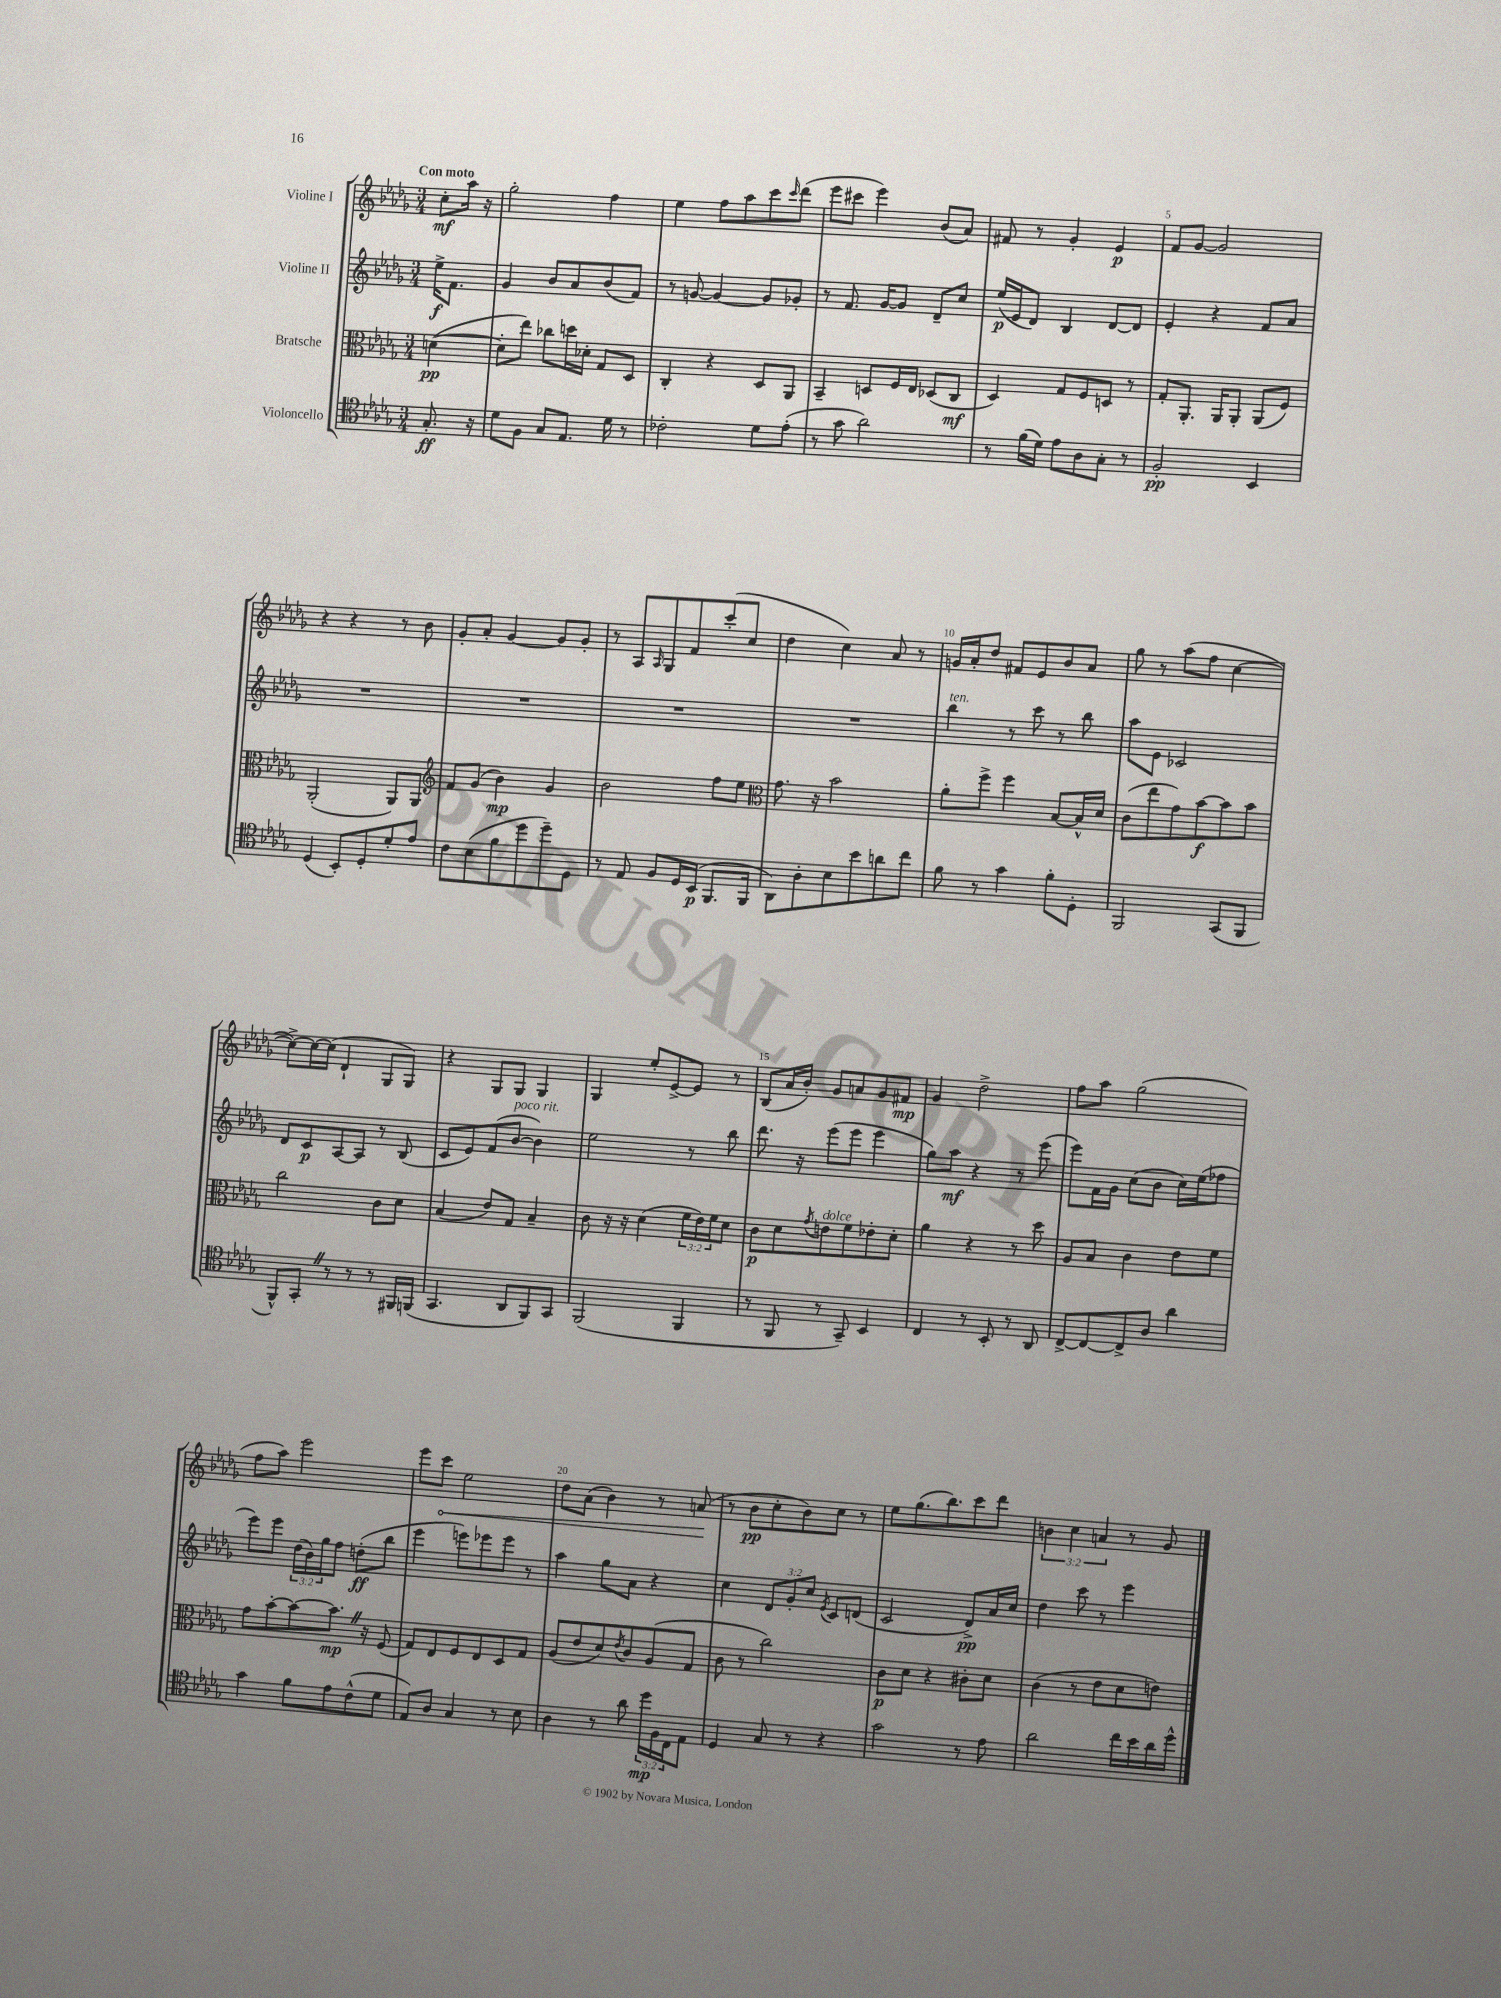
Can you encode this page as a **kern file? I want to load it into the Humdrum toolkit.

**kern	**kern	**kern	**kern
*staff4	*staff3	*staff2	*staff1
*clefC4	*clefC3	*clefG2	*clefG2
*k[b-e-a-d-g-]	*k[b-e-a-d-g-]	*k[b-e-a-d-g-]	*k[b-e-a-d-g-]
*M3/4	*M3/4	*M3/4	*M3/4
8.G-'/	([4d\	16ee-^\LK	8cc'\L
.	.	8.f\J	.
.	.	.	16aa-\Jk
16r	.	.	16r
=	=	=	=
8d-\L	8d'\]L	4g-/	2gg-'\
8F\J	8ee-\J)	.	.
8G-/L	8cc-\L	8b-/L	.
8.E-/J	16dd\L	8a-/	.
.	16d-'\JJ	.	.
.	8G-/L	(8b-/	4ff\
16d-\	.	.	.
8r	8D-/J	8f/J)	.
=	=	=	=
2c-'\	4C'/	8r	4ee-\
.	.	[8g/	.
.	4r	4g/_	8ff\L
.	.	.	8aa-\
8d-\L	8D-/L	8g/]L	8ccc\
.	.	.	16qqccc/
(8e-'\J	8AA-/J	8g-'/J	(8ddd-\J
=	=	=	=
8r	4BB-~/	8r	8eee-\L
8g-\	.	8.f/	8ccc#\J
2a-\)	8D/L	.	4eee-\)
.	.	[16g-/LK	.
.	16F/L	8g-/]J	.
.	16E-/JJ	.	.
.	(8D-/L	8d-~/L	(8b-/L
.	8C/J	8cc/J	8a-/J)
=	=	=	=
8r	4D-/)	(16ee-/LL	8f#/
.	.	16e-/J	.
(16f\LL	.	8d-/J)	8r
16d-\JJ)	.	.	.
8e-\L	8G-/L	4B-/	4g-'/
8A-\	8F/	.	.
8G-'\J	8D/J	[8d-/L	4e-/
8r	8r	8d-/]J	.
=	=	=	=
2F'/	8G-'/L	4e-'/	8f/L
.	8.AA-'/J	.	[8g-/J
.	.	4r	2g-/]
.	16AA-/LK	.	.
.	8AA-'/J	.	.
4BB-/	(8AA-/L	8f/L	.
.	8F/J)	8a-/J	.
=	=	=	=
(4D-/	(2AA-'/	2.r	4r
8BB-'/L)	.	.	4r
8D-'/	.	.	.
8d-'/	8AA-/L)	.	8r
8e-/J	8AA-/J	.	8b-\
=	=	=	=
*	*clefG2	*	*
8c\L	8f/L	2.r	8g-'/L
(8B-\	(8g-/J	.	8a-'/J
8f\	4b-\)	.	[4g-/
8dd-\	.	.	.
8dd-~\)	4g-/	.	8g-/]L
8D-\J	.	.	8g-'/J
=	=	=	=
8r	2b-\	2.r	8r
8E-/	.	.	8A-/L
.	.	.	16qqA-/
8F/L	.	.	8G-/
16D-/L	.	.	8f/
(16BB-/JJ	.	.	.
8.FF/L	8ff\L	.	(8ccc'/
.	8ee-\J	.	8cc/J
16FF/Jk	.	.	.
=	=	=	=
*	*clefC3	*	*
8AA-\L)	8.g-\	2.r	4dd-\
8A-'\	.	.	.
.	16r	.	.
8B-\	2b-\	.	4cc\)
8b-\	.	.	.
8a\	.	.	8a-/
8cc\J	.	.	8r
=	=	=	=
8f\	8a-'\L	4bb-\	16g/LL
.	.	.	16a-'/J
8r	8ff^\J	.	8dd-/J
4g-\	4ff\	8r	8f#/L
.	.	8ccc\	8e-/
8f'\L	[8B-/L	8r	8b-/
8D-'\J	16B-^^/]L	8bb-\	8a-/J
.	16d-/JJ	.	.
=	=	=	=
2FF/	(8c\L	8aa-\L	8gg-\
.	8ee-\	8e-\J	8r
.	8g-\)	2c-/	(8aa-\L
.	[8b-\	.	8ff\J
(8GG-/L	8b-\]	.	[4cc\
8FF/J	8b-\J	.	.
=	=	=	=
8FF^^/L)	2cc\	8d-/L	8cc^\_L)
8GG-'/J	.	8c/	16cc\_L
.	.	.	(16cc\]JJ
8r	.	[8A-/	4d-`/
8r	.	8A-/]J	.
8r	8c\L	8r	8G-/L
16FF#/LL	8d-\J	(8B-/	8G-/J)
(16FF/JJ	.	.	.
=	=	=	=
4.GG-/	(4B-/	8c/L	4r
.	.	8e-/)	.
.	8e-/L)	(8f/	8G-/L
8AA-/L	8G-/J	[8b-/J	8G-/J
8FF/)	4B-~/	4b-\])	4G-/
8GG-/J	.	.	.
=	=	=	=
(2FF/	8c\	2ee-\	4G-/
.	16r	.	.
.	16r	.	.
.	(4d-\	.	8ee-'/L
.	.	.	[8e-^/
4FF/	24f\LL	8r	8e-/]J
.	24e-\)	.	.
.	24f\J	.	.
.	8d-\J	8bb-\	8r
=	=	=	=
8r	8c\L	8.ddd-\	(8B-/L
8FF/	8d-\	.	16a-/L
.	.	16r	16b-'/JJ)
.	8qg-/	.	.
8r	8e\	(8eee-\L	8g-/L
8GG-~/)	8f\	8eee-\J	8a/
4BB-/	8e-'\	4eee-\	8g-/
.	8d-'\J	.	8f#/J
=	=	=	=
4C/	4a-\	8gg-\L)	4g-/
.	.	8aa-\J	.
8r	4r	4r	2dd-^\
8BB-'/	.	.	.
8r	8r	8r	.
8AA-/	8dd-\	(8eee-\	.
=	=	=	=
[8C^/L	8A-/L	8eee-\L)	8ff\L
8C/_	8B-/J	16f\L	8aa-\J
.	.	16g-\JJ	.
8C^/]	4c\	(8cc\L	(2gg-\
8A-/J	.	8b-\J	.
4a-\	8e-\L	16cc\LL)	.
.	.	(16ee-\J	.
.	8f\J	8ff-\J	.
=	=	=	=
4g-\	8g-\L	8eee-\L)	8ff\L
.	[8b-'\	8eee-\J	8aa-\J)
8f\L	8b-\_	(24dd-\LL	2eee-\
.	.	24b-\)	.
.	.	24gg-\J	.
8e-\	8.b-\]J	8ff\J	.
(8c^^\	.	(8dd'\L	.
.	16r	.	.
8d-\J	(8F/	8bb-\J	.
=	=	=	=
8E-/L)	8G-/L)	4eee-\	8eee-\L
8A-/J	8E-/	.	8ccc\J
4G-/	8F/	8eee\L)	2ee-\
.	8E-/	8eee-\	.
8r	8D-/	8eee-\J	.
8B-\	8G-/J	8r	.
=	=	=	=
4A-\	(8A-/L	4aa-\	8dd-\L
.	8e-/	.	(8a-\J
8r	8d-/)	8gg-\L	4b-\)
.	8qe-/	.	.
8a-\	8c/	8a-\J	.
24dd-\LL	(8A-/	4r	8r
24F\	.	.	.
24C\J	.	.	.
8E-\J	8G-/J	.	(8a/
=	=	=	=
4D-/	8c\	4cc\	8r
.	8r	.	8b-\L
8G-/	2cc\)	12d-/L	8cc'\
.	.	12g-'/	.
8r	.	.	8b-\)
.	.	12cc/J	.
.	.	8qe-/	.
4r	.	8c/L	8cc\J
.	.	(8d/J	8r
=	=	=	=
2g-\	8c\L	2c/	8ee-\L
.	8d-\J	.	(8.gg-\
.	4r	.	.
.	.	.	8.bb-\)
8r	8c#'\L	8d-^/L)	8ccc\
8e-\	8d-\J	16a-/L	8ddd-\J
.	.	16cc/JJ	.
=	=	=	=
2a-\	(4c\	4dd-\	6b\
.	.	.	6cc\
.	8r	8ccc\	.
.	.	.	6a/
.	8e-\L	8r	.
16cc\LL	8d-\	4eee-\	8r
16b-\	.	.	.
16a-\	8e\J)	.	8g-/
16dd-^^\JJ	.	.	.
==	==	==	==
*-	*-	*-	*-
